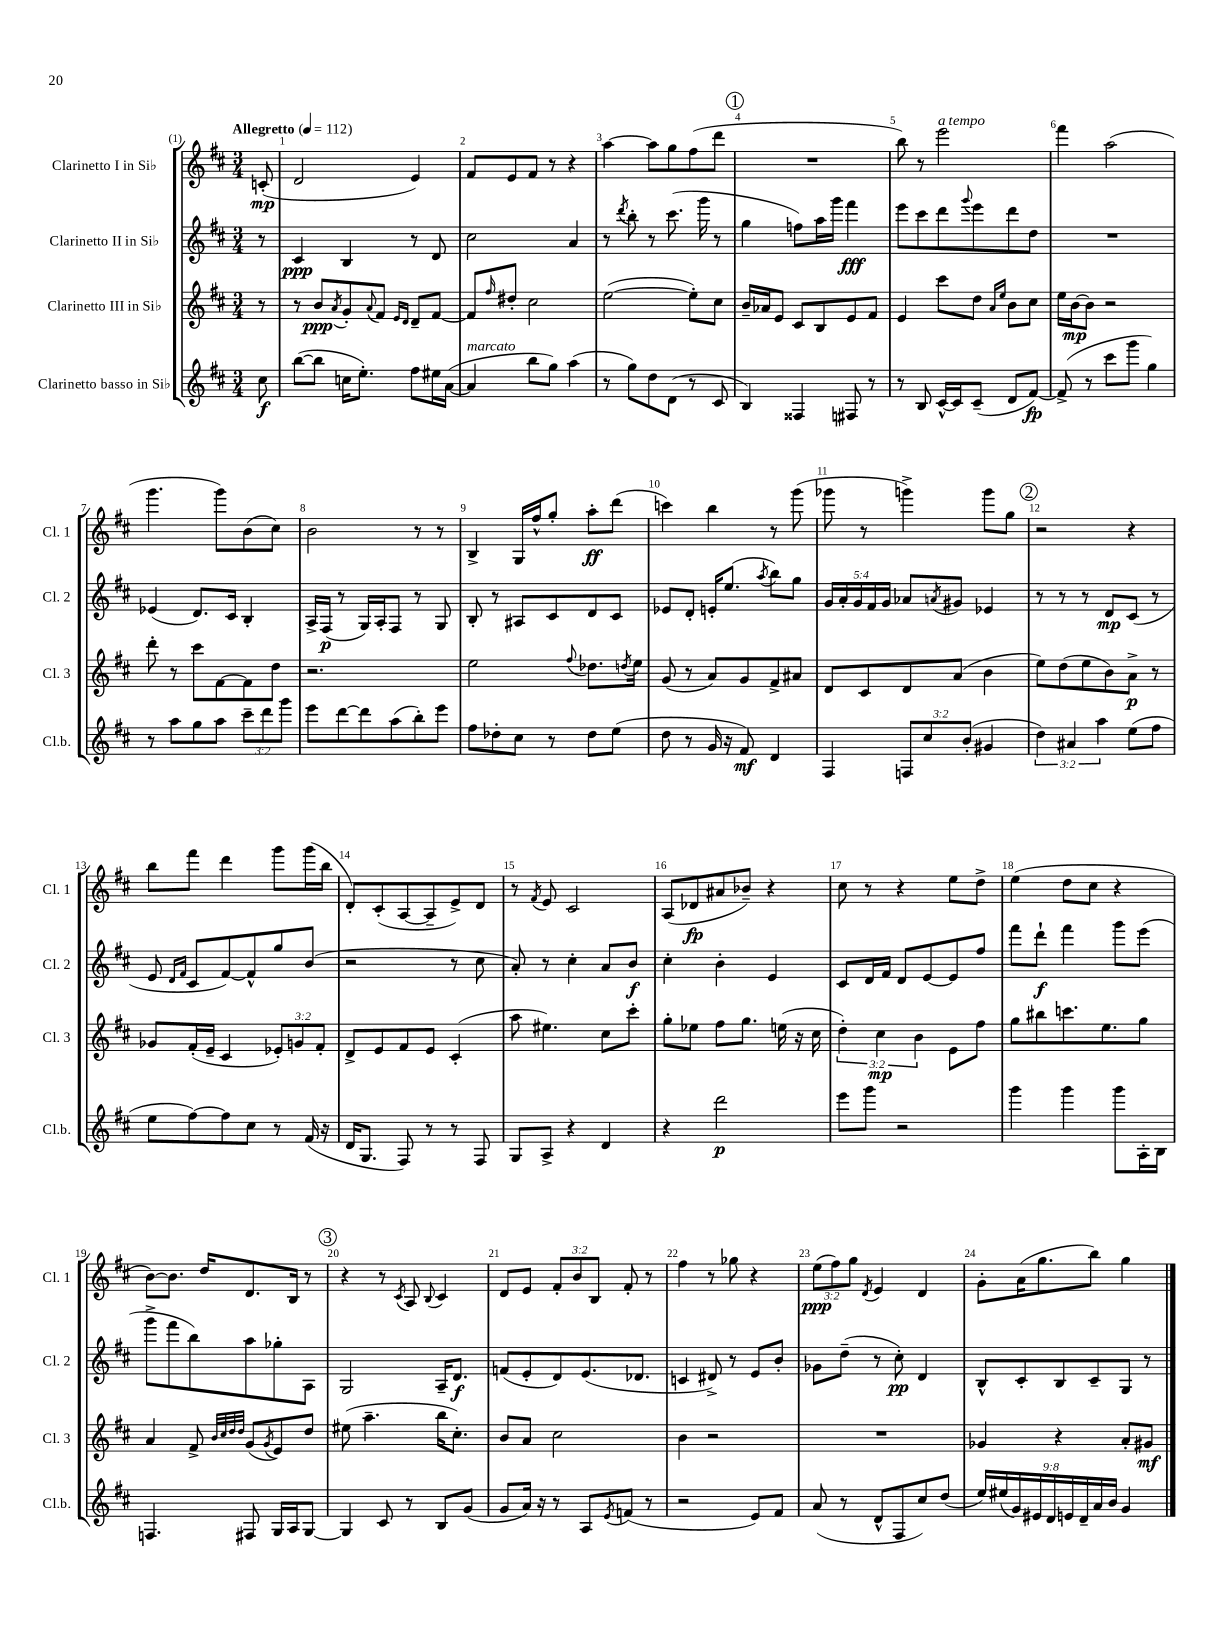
<<
\new StaffGroup <<
\new Staff = "s0" \with { instrumentName = "Clarinetto I in Sib" shortInstrumentName = "Cl. 1" } {
    \clef treble \key d \major \numericTimeSignature \time 3/4 \override Staff.TupletNumber.text = #tuplet-number::calc-fraction-text \partial 8 \tempo "Allegretto" 4 = 112
    c'8-.\mp( |
    d'2 e'4) |
    fis'8 e'8 fis'8 r8 r4 |
    a''4~ a''8 g''8 fis''8( d'''8 |
    \mark \markup { \circle "1" } R2. |
    b''8) r8 e'''2^\markup { \italic "a tempo" } |
    fis'''4 a''2( |
    g'''4. g'''8) b'8( cis''8) |
    b'2 r8 r8 |
    b4-> g16 fis''16-^ g''8-. a''8-.\ff d'''8( |
    c'''4) b''4 r8 g'''8( |
    ges'''8 r8 g'''4->) g'''8 g''8 |
    \mark \markup { \circle "2" } r2 r4 |
    b''8 fis'''8 d'''4 g'''8 g'''16( b''16 |
    d'8-.) cis'8-.( a8~ a8-- e'8->) d'8 |
    r8 \acciaccatura { fis'8 } e'8 cis'2 |
    a8( des'8\fp ais'8 bes'8--) r4 |
    cis''8 r8 r4 e''8 d''8-> |
    e''4( d''8 cis''8 r4 |
    b'8~) b'8. d''16 d'8. b16 r8 |
    \mark \markup { \circle "3" } r4 r8 \acciaccatura { cis'8 } a8 \appoggiatura { b8 } cis'4 |
    d'8 e'8 \tuplet 3/2 { fis'8-. b'8 b8 } fis'8-. r8 |
    fis''4 r8 ges''8 r4 |
    \tuplet 3/2 { e''8\ppp( fis''8) g''8 } \acciaccatura { d'8 } e'4 d'4 |
    g'8-. a'16( g''8. b''8) g''4 \bar "|." |
}
\new Staff = "s1" \with { instrumentName = "Clarinetto II in Sib" shortInstrumentName = "Cl. 2" } {
    \clef treble \key d \major \numericTimeSignature \time 3/4 \override Staff.TupletNumber.text = #tuplet-number::calc-fraction-text \partial 8
    r8 |
    cis'4\ppp b4 r8 d'8 |
    cis''2 a'4 |
    r8 \acciaccatura { d'''8 } b''8-. r8 cis'''8.( g'''16 r8 |
    \mark \markup { \circle "1" } g''4 f''8) a''16 g'''16 fis'''4\fff |
    e'''8 cis'''8 d'''8 \appoggiatura { g'''8 } e'''8 d'''8 d''8 |
    R2. |
    ees'4( d'8.) cis'16 b4-. |
    a16-> fis16\p( r8 g16) a16-. fis8 r8 g8 |
    b8-. r8 ais8 cis'8 d'8 cis'8 |
    ees'8 d'8-. e'16-. e''8.( \acciaccatura { a''8 } b''8) g''8 |
    \tuplet 5/4 { g'16 a'16-. g'16 fis'16 g'16 } aes'8 \acciaccatura { a'8 } gis'8 ees'4 |
    \mark \markup { \circle "2" } r8 r8 r8 d'8\mp cis'8( r8 |
    e'8 \grace { d'16 fis'16 } cis'8 fis'8~) fis'8-^ g''8 b'8( |
    r2 r8 cis''8 |
    a'8-.) r8 cis''4-. a'8 b'8\f |
    cis''4-. b'4-. e'4 |
    cis'8 d'16 fis'16 d'8 e'8~ e'8 fis''8 |
    fis'''8 d'''8-!\f fis'''4 g'''8 e'''8( |
    g'''8-> fis'''8 b''8) a''8 ges''8-. a8 |
    \mark \markup { \circle "3" } g2 a16-- d'8.\f |
    f'8( e'8-. d'8) e'8.( des'8. |
    c'4 dis'8->) r8 e'8 b'8-. |
    ges'8 d''8--( r8 cis''8-.\pp) d'4 |
    b8-^ cis'8-. b8 cis'8-- g8 r8 \bar "|." |
}
\new Staff = "s2" \with { instrumentName = "Clarinetto III in Sib" shortInstrumentName = "Cl. 3" } {
    \clef treble \key d \major \numericTimeSignature \time 3/4 \override Staff.TupletNumber.text = #tuplet-number::calc-fraction-text \partial 8
    r8 |
    r8 b'8\ppp \acciaccatura { a'8 } g'8-. \appoggiatura { a'8 } fis'8 \grace { e'16 d'16 } d'8-- fis'8~ |
    fis'8 \grace { fis''16 } dis''8-. cis''2 |
    e''2~( e''8-.) cis''8 |
    \mark \markup { \circle "1" } b'16-- aes'16 e'8 cis'8 b8 e'8 fis'8 |
    e'4 cis'''8 d''8 \grace { a'16 e''16 } b'8 cis''8 |
    e''16 b'16~\mp b'8 r2 |
    d'''8-. r8 cis'''8 fis'8~ fis'8 d''8 |
    r2. |
    e''2 \appoggiatura { fis''8 } des''8. \acciaccatura { d''8 } e''16 |
    g'8( r8 a'8) g'8 fis'8-> ais'8 |
    d'8 cis'8 d'8 a'8( b'4 |
    \mark \markup { \circle "2" } e''8) d''8( e''8 b'8) a'8->\p r8 |
    ges'8 fis'16-.( e'16-- cis'4 \tuplet 3/2 { ees'8-.) g'8 fis'8-. } |
    d'8-> e'8 fis'8 e'8 cis'4-.( |
    a''8 eis''4.) cis''8 cis'''8-. |
    g''8-. ees''8 fis''8 g''8. e''16( r16 cis''16 |
    \tuplet 3/2 { d''4-.) cis''4\mp b'4 } e'8 fis''8 |
    g''8 bis''8 c'''8. e''8. g''8 |
    a'4 fis'8-> \grace { b'32 cis''32 d''32 d''32 } g'8( \acciaccatura { g'8 } e'8) d''8 |
    \mark \markup { \circle "3" } eis''8( a''4.-- b''16 cis''8.-.) |
    b'8 a'8 cis''2 |
    b'4 r2 |
    R2. |
    ges'4 r4 a'8-. gis'8\mf \bar "|." |
}
\new Staff = "s3" \with { instrumentName = "Clarinetto basso in Sib" shortInstrumentName = "Cl.b." } {
    \clef treble \key d \major \numericTimeSignature \time 3/4 \override Staff.TupletNumber.text = #tuplet-number::calc-fraction-text \partial 8
    cis''8\f |
    b''8~( b''8 c''16 e''8.-.) fis''8 eis''16 a'16~( |
    a'4^\markup { \italic "marcato" } b''8 g''8) a''4( |
    r8 g''8) d''8 d'8( r8 cis'8 |
    \mark \markup { \circle "1" } b4) fisis4 fis8 r8 |
    r8 b8 cis'16~-^ cis'16 cis'8--( d'8 fis'8~\fp) |
    fis'8->( r8 cis'''8 g'''8 g''4) |
    r8 a''8 g''8 a''8 \tuplet 3/2 { cis'''8-- d'''8 g'''8 } |
    e'''8 d'''8~ d'''8 a''8( b''8-.) e'''8 |
    fis''8 des''8-. cis''8 r8 des''8 e''8( |
    d''8 r8 g'16 r16 fis'8\mf) d'4 |
    fis4 \tuplet 3/2 { f8 cis''8 b'8-.( } gis'4 |
    \mark \markup { \circle "2" } \tuplet 3/2 { d''4) ais'4 a''4 } e''8( fis''8 |
    e''8 fis''8~) fis''8 cis''8 r8 fis'16( r16 |
    d'16 g8. fis8) r8 r8 fis8 |
    g8 a8-> r4 d'4 |
    r4 d'''2\p |
    e'''8 g'''8 r2 |
    g'''4 g'''4 g'''8 a16-. b16 |
    f4. fis8 g16 a16 g8~ |
    \mark \markup { \circle "3" } g4 cis'8 r8 b8 g'8( |
    g'8 a'16) r16 r8 a8 \acciaccatura { e'8 } f'8( r8 |
    r2 e'8) fis'8 |
    a'8( r8 d'8-^ fis8 cis''8) d''8( |
    \tuplet 9/8 { e''16) eis''16( g'16) eis'16 d'16 e'16 d'16-- a'16 b'16 } g'4 \bar "|." |
}
>>
>>
\layout { \context { \Score \override BarNumber.break-visibility = ##(#f #t #t) barNumberVisibility = #all-bar-numbers-visible } }
